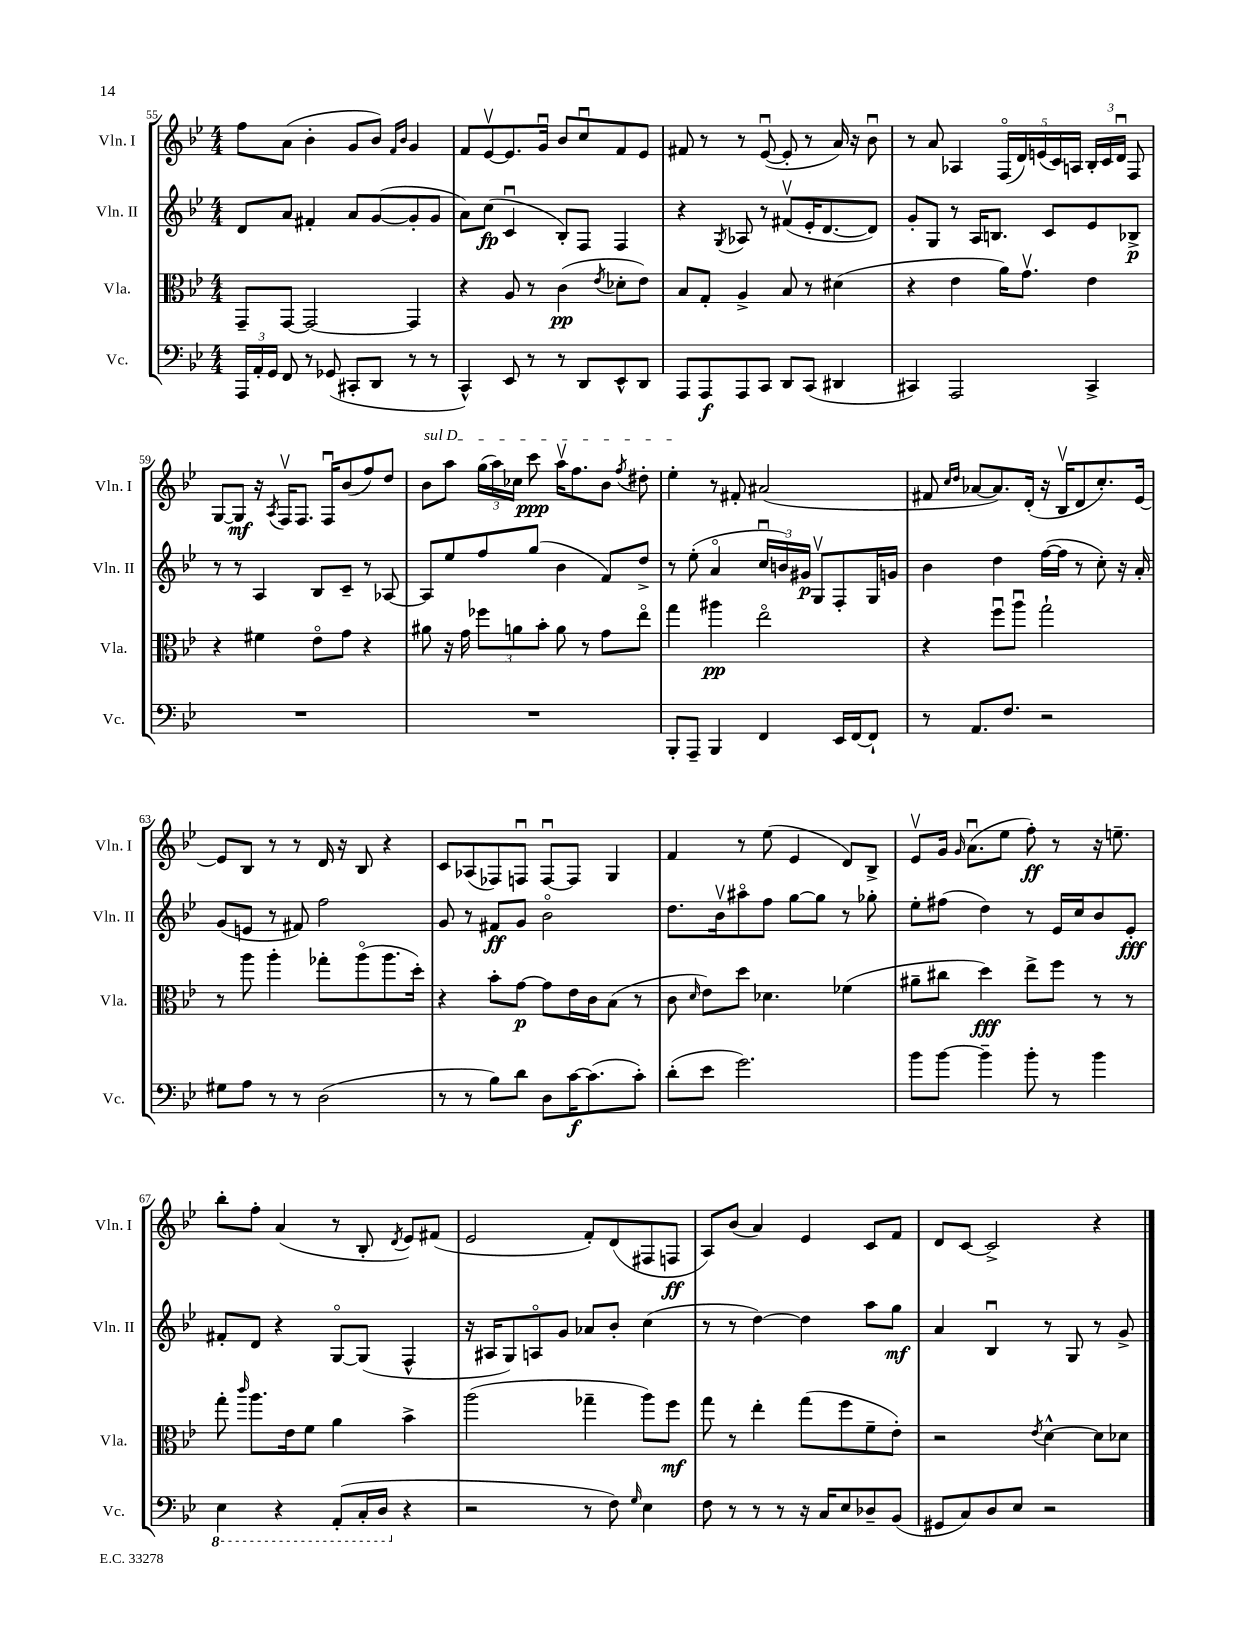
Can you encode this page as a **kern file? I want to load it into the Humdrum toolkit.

**kern	**kern	**kern	**kern
*staff4	*staff3	*staff2	*staff1
*clefF4	*clefC3	*clefG2	*clefG2
*k[b-e-]	*k[b-e-]	*k[b-e-]	*k[b-e-]
*M4/4	*M4/4	*M4/4	*M4/4
24AAA	8GG~	8d	8ff
24AA'	.	.	.
24GG	.	.	.
8FF	[8GG	8a	(8a
8r	2GG_	4f#'	4b-'
(8GG-	.	.	.
8CC#'	.	8a	8g
8DD	.	([8g	8b-)
.	.	.	16qqf
.	.	.	16qqb-
8r	4GG]	8g']	4g
8r	.	8g	.
=	=	=	=
4CC^^)	4r	8a)	8f
.	.	(8cc	[8e-v
8EE-	8A	4cu	8.e-]
8r	8r	.	.
.	.	.	16gu
8r	(4c	8B-')	8b-
8DD	.	8F	8ccu
.	8qe-	.	.
8EE-^^	8d-'	4F	8f
8DD	8e-)	.	8e-
=	=	=	=
8AAA	8B-	4r	8f#
8AAA	8G'	.	8r
.	.	8qG	.
8AAA	4A^	8A-	8r
8CC	.	8r	([8e-u
8DD	8B-	(8f#v	8e-']
(8CC	8r	16e-'	8r
.	.	[8.d	.
4DD#	(4d#	.	16a)
.	.	.	16r
.	.	8d])	8b-u
=	=	=	=
4CC#)	4r	8g'	8r
.	.	8G	8a
2AAA	4e-	8r	4A-
.	.	16A	.
.	.	8.B	.
.	16a)	.	(20Fo
.	.	.	20d)
.	8.gv	.	.
.	.	.	(20e
.	.	8c	.
.	.	.	20c)
.	.	.	20A
4CC#^	4e-	8e-	24B-'
.	.	.	24c
.	.	.	24du
.	.	8B-^	8F
=	=	=	=
1r	4r	8r	[8G
.	.	8r	8G]
.	4f#	4A	16r
.	.	.	8qA
.	.	.	16Fv
.	.	.	8.F
.	8e-o	8B-	.
.	.	.	16Fu
.	8g	8c~	(8b-
.	4r	8r	8ff)
.	.	[8A-	8dd
=	=	=	=
1r	8a#	8A-]	8b-
.	16r	8ee-	8aa
.	16g	.	.
.	12ff-	8ff	(24gg
.	.	.	24aa)
.	12a	.	24cc-
.	.	(8gg	8ccc
.	12b-'	.	.
.	8a	4b-	16aav
.	.	.	8.ff
.	8r	.	.
.	8g	8f)	8b-
.	.	.	8qff
.	8ee-o	8dd^	8dd#'
=	=	=	=
8BBB-'	4gg	8r	4ee-'
8AAA~	.	(8ee-'	.
4BBB-	4aa#	4ao	8r
.	.	.	8f#'
4FF	2ee-o	24ccu	(2a#
.	.	24b)	.
.	.	24g#	.
.	.	8Gv	.
16EE-	.	8F'	.
[16FF	.	.	.
8FF`]	.	16G	.
.	.	16g	.
=	=	=	=
8r	4r	4b-	8f#
.	.	.	16qqcc
.	.	.	16qqdd
8.AA	.	.	[8a-
.	8ffu	4dd	8.a-])
8.F	.	.	.
.	8aau	.	.
.	.	.	(16d'
2r	2gg`	([16ff	16r
.	.	16ff]	16B-v
.	.	8r	8d
.	.	8cc')	8.cc')
.	.	16r	.
.	.	16a'	[16e-
=	=	=	=
8G#	8r	(8g	8e-]
8A	8aa	8e	8B-
8r	4aa'	8r	8r
8r	.	8f#)	8r
(2D	8gg-'	2ff	16d
.	.	.	16r
.	(8aao	.	8B-
.	8.aa	.	4r
.	16dd')	.	.
=	=	=	=
8r	4r	8g	8c
8r	.	8r	(8A-
8B-)	8b-'	8f#	8F-)
8d	[8g	8g	8Fu
8D	8g]	2b-o	[8Fu
[16c	16e-	.	8F]
(8.c]	16c	.	.
.	(8B-	.	4G
8c')	8r	.	.
=	=	=	=
(8d'	8c	8.dd	4f
.	16qqd	.	.
8e-	8e-)	.	.
.	.	16b-v	.
2.g)	8dd	8aa#o	8r
.	4.d-	8ff	(8ee-
.	.	[8gg	4e-
.	.	8gg]	.
.	(4f-	8r	8d)
.	.	8gg-'	8B-^
=	=	=	=
8b-	8a#~	8ee-'	8e-v
[8b-	8cc#	(8ff#	16g
.	.	.	16qqg
.	.	.	(8.au
4b-~]	4dd)	4dd)	.
.	.	.	8ee-
8b-'	8ee-^	8r	8ff')
8r	8ff	16e-	8r
.	.	16cc	.
4b-	8r	8b-	16r
.	.	.	8.ee~
.	8r	8e-'	.
=	=	=	=
4EE-	8gg'	8f#'	8bb-'
.	16qqccc	.	.
.	8.aa	8d	8ff'
4r	.	4r	(4a
.	16e-	.	.
.	8f	.	.
(8AAA'	4a	[8Go	8r
16CC'	.	(8G]	8B-'
16DD	.	.	.
.	.	.	8qd
4r	4b-^	4F^^	8e-)
.	.	.	(8f#
=	=	=	=
2r	(2aa	16r	2e-
.	.	16A#	.
.	.	8G)	.
.	.	8Ao	.
.	.	8g	.
8r	4gg-~	8a-	8f')
8F)	.	8b-'	(8d
16qqG	.	.	.
4E-	8aa)	(4cc	8F#
.	8ff	.	8F
=	=	=	=
8F	8gg	8r	8A)
8r	8r	8r	(8b-
8r	4ee-'	[4dd)	4a)
8r	.	.	.
16r	(8gg	4dd]	4e-
16C	.	.	.
8E-	8ff	.	.
8D-~	8f~	8aa	8c
(8BB-	8e-')	8gg	8f
=	=	=	=
8GG#	2r	4a	8d
8C)	.	.	[8c
8D	.	4B-u	2c^]
8E-	.	.	.
.	8qe-	.	.
2r	[4d^^	8r	.
.	.	8G	.
.	8d]	8r	4r
.	8d-	8g^	.
==	==	==	==
*-	*-	*-	*-
